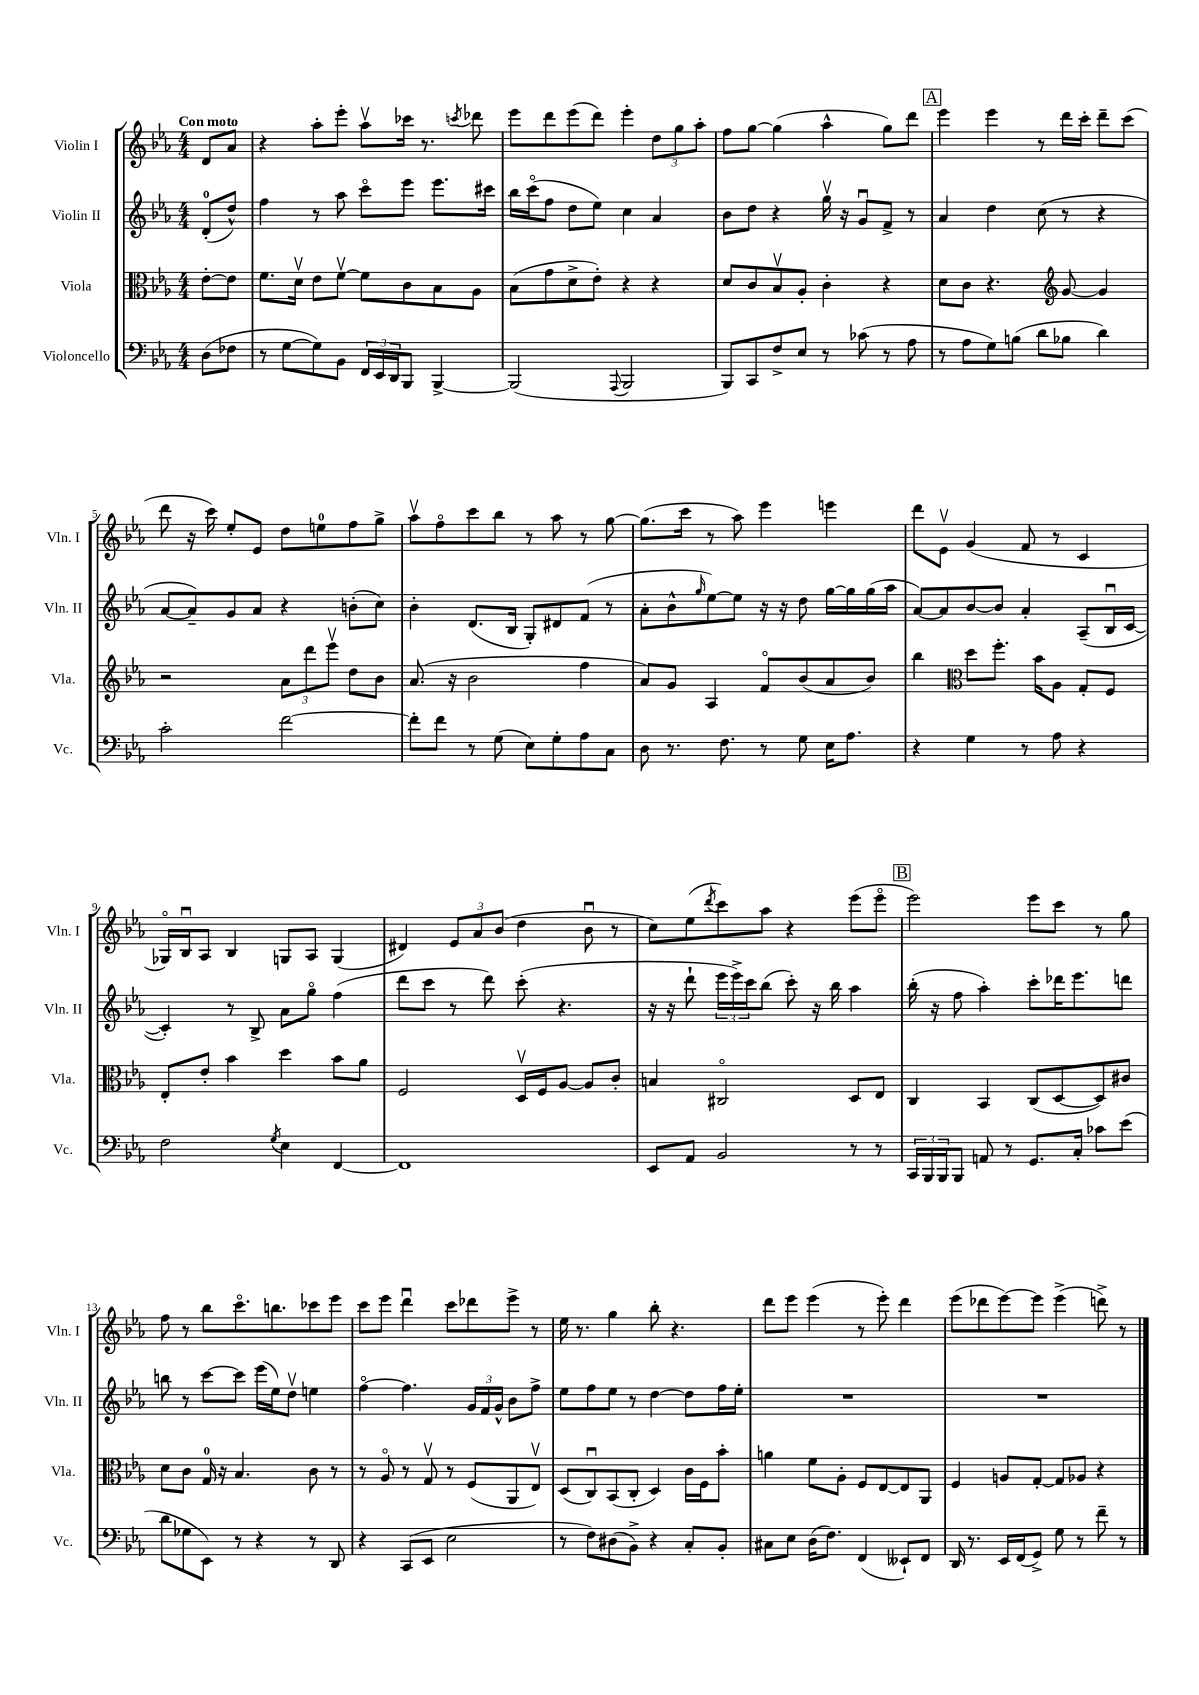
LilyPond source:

<<
\new StaffGroup <<
\new Staff = "s0" \with { instrumentName = "Violin I" shortInstrumentName = "Vln. I" } {
    \clef treble \key ees \major \numericTimeSignature \time 4/4 \partial 4 \tempo "Con moto"
    d'8 aes'8 |
    r4 aes''8-. ees'''8-. aes''8\upbow ces'''16 r8. \acciaccatura { c'''8 } des'''8 |
    ees'''8 d'''8 ees'''8( d'''8) ees'''4-. \tuplet 3/2 { d''8 g''8 aes''8-. } |
    f''8 g''8~ g''4( aes''4-^ g''8) d'''8 |
    \mark \markup { \box "A" } ees'''4 ees'''4 r8 d'''16 c'''16-. d'''8-- c'''8( |
    d'''8 r16 c'''16) ees''8-. ees'8 d''8 e''8-0 f''8 g''8-> |
    aes''8\upbow f''8\flageolet c'''8 bes''8 r8 aes''8 r8 g''8~ |
    g''8.( c'''16 r8 aes''8) ees'''4 e'''4 |
    d'''8 ees'8\upbow g'4( f'8 r8 c'4 |
    ges16\flageolet) bes16\downbow aes8 bes4 g8 aes8 g4( |
    dis'4) \tuplet 3/2 { ees'8 aes'8 bes'8( } d''4 bes'8\downbow r8 |
    c''8) ees''8( \acciaccatura { d'''8 } c'''8) aes''8 r4 ees'''8( ees'''8\flageolet |
    \mark \markup { \box "B" } ees'''2) ees'''8 c'''8 r8 g''8 |
    f''8 r8 bes''8 c'''8.\flageolet b''8. ces'''8 ees'''8 |
    c'''8 ees'''8 d'''4\downbow c'''8 des'''8 ees'''8-> r8 |
    ees''16 r8. g''4 bes''8-. r4. |
    d'''8 ees'''8 ees'''4( r8 ees'''8-.) d'''4 |
    ees'''8( des'''8 ees'''8~) ees'''8 ees'''4->( d'''8->) r8 \bar "|." |
}
\new Staff = "s1" \with { instrumentName = "Violin II" shortInstrumentName = "Vln. II" } {
    \clef treble \key ees \major \numericTimeSignature \time 4/4 \partial 4
    d'8-0-.( d''8-^) |
    f''4 r8 aes''8 c'''8\flageolet ees'''8 ees'''8. cis'''16 |
    bes''16 c'''16\flageolet( f''8 d''8 ees''8) c''4 aes'4 |
    bes'8 d''8 r4 g''16\upbow r16 g'8\downbow f'8-> r8 |
    \mark \markup { \box "A" } aes'4 d''4 c''8( r8 r4 |
    aes'8~ aes'8--) g'8 aes'8 r4 b'8-.( c''8) |
    bes'4-. d'8.( bes16 g8-.) dis'8 f'8( r8 |
    aes'8-. bes'8-^ \grace { g''16 } ees''8~) ees''8 r16 r16 d''8 g''16~ g''16 g''16( aes''16 |
    aes'8~) aes'8 bes'8~ bes'8 aes'4-. aes8--( bes16\downbow c'16~ |
    c'4-.) r8 bes8-> aes'8 g''8\flageolet f''4( |
    d'''8 c'''8 r8 d'''8) c'''8-.( r4. |
    r16 r16 d'''8-! \tuplet 3/2 { ees'''16 ees'''16->) c'''16 } bes''8( c'''8-.) r16 bes''16 aes''4 |
    \mark \markup { \box "B" } bes''16-.( r16 f''8 aes''4-.) c'''8-. des'''16 ees'''8. d'''8 |
    b''8 r8 c'''8~ c'''8 ees'''16( ees''16) d''8\upbow e''4 |
    f''4~\flageolet f''4. \tuplet 3/2 { g'16 f'16 g'16-^ } bes'8 f''8-> |
    ees''8 f''8 ees''8 r8 d''4~ d''8 f''16 ees''16-. |
    R1 |
    R1 \bar "|." |
}
\new Staff = "s2" \with { instrumentName = "Viola" shortInstrumentName = "Vla." } {
    \clef alto \key ees \major \numericTimeSignature \time 4/4 \partial 4
    ees'8~-. ees'8 |
    f'8. d'16\upbow ees'8 f'8~\upbow f'8 c'8 bes8 aes8 |
    bes8( g'8 d'8-> ees'8-.) r4 r4 |
    d'8 c'8 bes8\upbow aes8-. c'4-. r4 |
    \mark \markup { \box "A" } d'8 c'8 r4. \clef treble g'8~ g'4 |
    r2 \tuplet 3/2 { aes'8 d'''8 ees'''8\upbow } d''8 bes'8 |
    aes'8.( r16 bes'2 f''4 |
    aes'8) g'8 aes4 f'8\flageolet bes'8( aes'8 bes'8) |
    bes''4 \clef alto d''8 f''8.-. bes'16 aes8 g8-. f8 |
    ees8-. ees'8-. bes'4 d''4 bes'8 aes'8 |
    f2 d16\upbow f16 aes8~ aes8 c'8-. |
    b4 cis2\flageolet d8 ees8 |
    \mark \markup { \box "B" } c4 bes,4 c8( d8~ d8) cis'8 |
    d'8 c'8 g16-0 r16 bes4. c'8 r8 |
    r8 aes8\flageolet r8 g8\upbow r8 f8( aes,8 ees8\upbow) |
    d8( c8\downbow) bes,8( c8-. d4) c'16 f16 bes'8-. |
    a'4 f'8 aes8-. f8 ees8~ ees8 aes,8 |
    f4 a8 g8~-. g8 aes8 r4 \bar "|." |
}
\new Staff = "s3" \with { instrumentName = "Violoncello" shortInstrumentName = "Vc." } {
    \clef bass \key ees \major \numericTimeSignature \time 4/4 \partial 4
    d8( fes8 |
    r8 g8~ g8) bes,8 \tuplet 3/2 { f,16 ees,16 d,16 } bes,,8 bes,,4~-> |
    bes,,2( \appoggiatura { aes,,8 } bes,,2 |
    bes,,8) c,8 f8-> ees8 r8 ces'8( r8 aes8 |
    \mark \markup { \box "A" } r8 aes8 g8) b8( d'8 bes8 d'4) |
    c'2-. f'2~ |
    f'8-. f'8 r8 g8( ees8) g8-. aes8 c8 |
    d8 r8. f8. r8 g8 ees16 aes8. |
    r4 g4 r8 aes8 r4 |
    f2 \acciaccatura { g8 } ees4 f,4~ |
    f,1 |
    ees,8 aes,8 bes,2 r8 r8 |
    \mark \markup { \box "B" } \tuplet 3/2 { c,16 bes,,16 bes,,16 } bes,,8 a,8 r8 g,8. c16-. ces'8 ees'8( |
    d'8 ges8 ees,8) r8 r4 r8 d,8 |
    r4 c,8( ees,8 ees2 |
    r8 f8) dis8( bes,8->) r4 c8-. bes,8-. |
    cis8 ees8 d16( f8.) f,4( eeses,8-!) f,8 |
    d,16 r8. ees,16 f,16( g,8->) g8 r8 f'8-- r8 \bar "|." |
}
>>
>>
